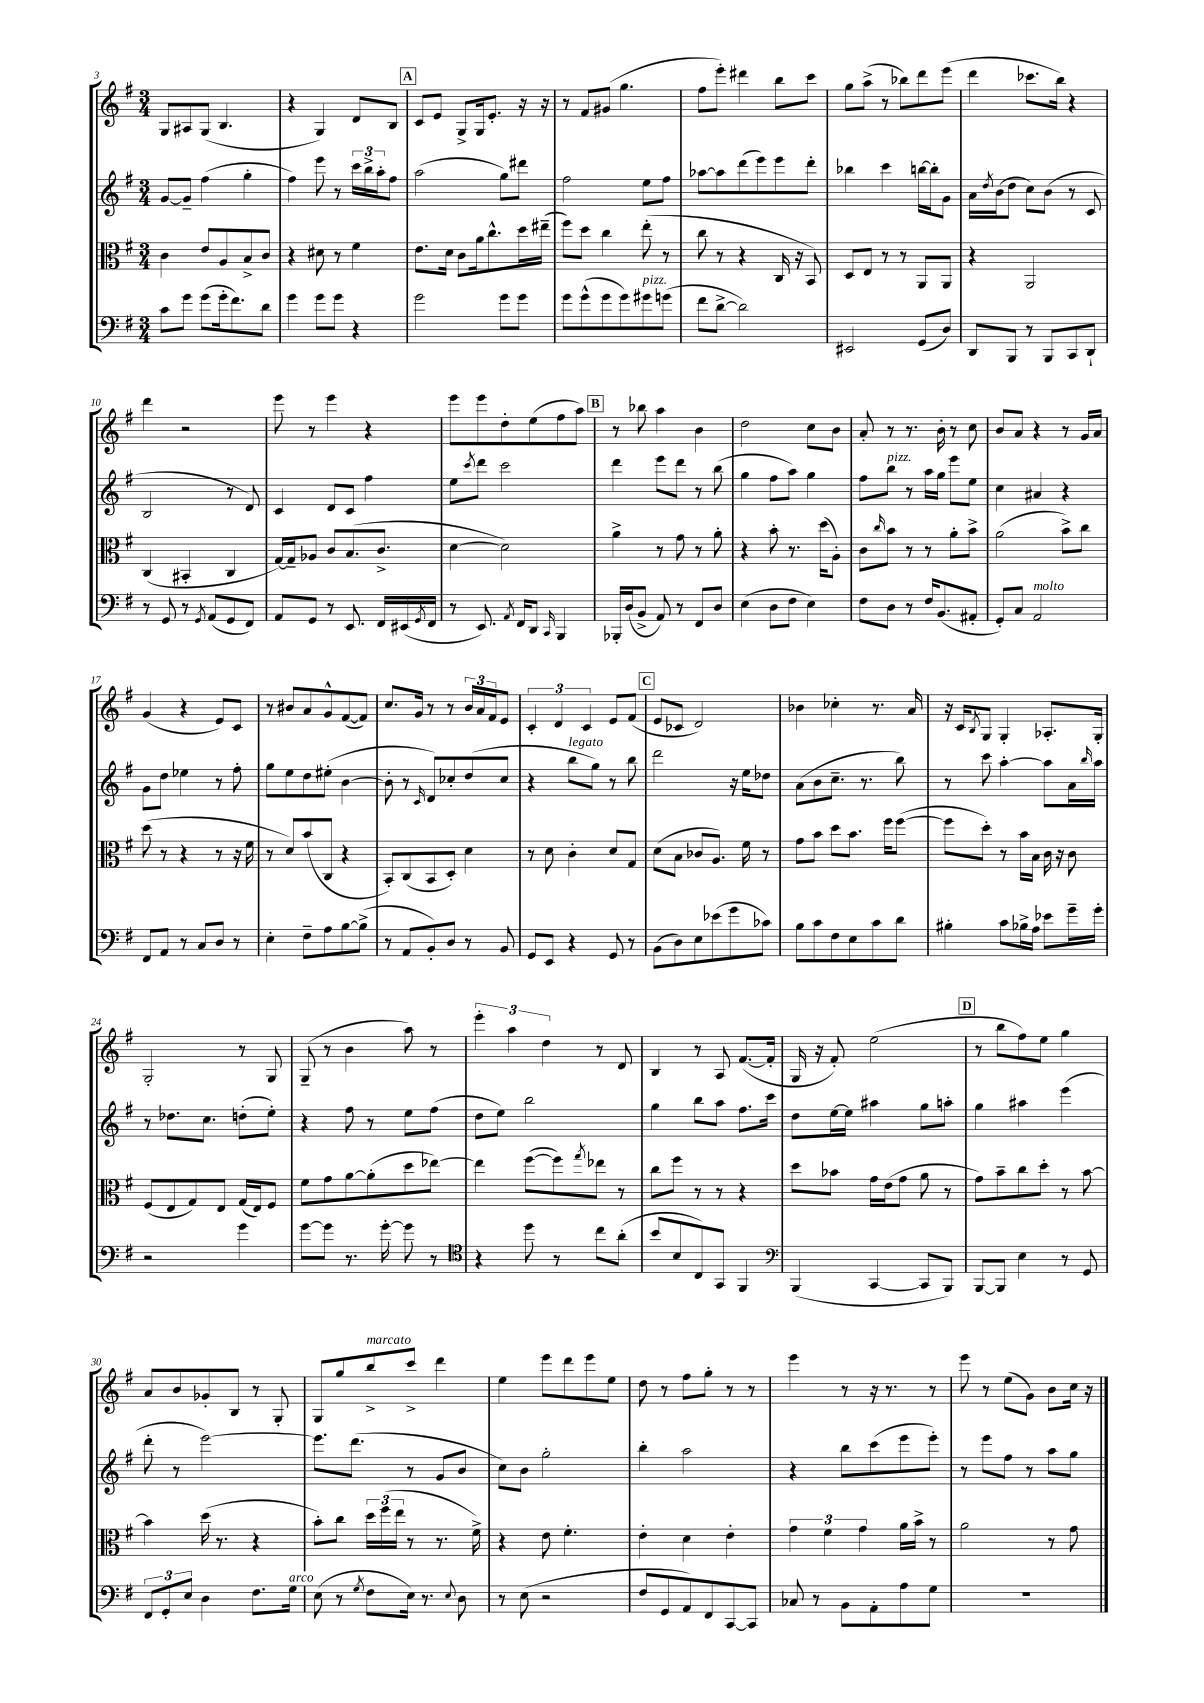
<<
\new StaffGroup <<
\new Staff = "s0" {
    \clef treble \key g \major \numericTimeSignature \time 3/4
    g8 ais8 g8( b4. |
    r4 g4) d'8 b8 |
    \mark \markup { \box "A" } c'8 e'8 g8-> g16 e'8.-. r16 r16 |
    r8 fis'8 gis'8( g''4. |
    fis''8 e'''8-.) dis'''4 b''8 c'''8 |
    g''8 a''8->( r8 bes''8) d'''8 e'''8( |
    d'''4 ces'''8. b''16) r4 |
    d'''4 r2 |
    e'''8 r8 e'''4 r4 |
    e'''8 e'''8 d''8-. e''8( fis''8 a''8) |
    \mark \markup { \box "B" } r8 bes''8 a''4 b'4 |
    d''2 c''8 b'8 |
    a'8-. r8 r8. b'16-. r8 c''8 |
    b'8 a'8 r4 r8 g'16 a'16 |
    g'4( r4 e'8) c'8 |
    r8 bis'8 a'8 g'8-^ fis'8~( fis'8) |
    c''8. g'16 r8 r8 \tuplet 3/2 { b'16 a'16 fis'16 } e'8 |
    \tuplet 3/2 { c'4-. d'4 c'4 } e'8 fis'8( |
    \mark \markup { \box "C" } e'8 ces'8 d'2) |
    bes'4 ces''4-. r8. a'16 |
    r16 c'16 \acciaccatura { b8 } g8 g4-. aes8.-. g16-. |
    g2-. r8 g8 |
    g8--( r8 b'4 a''8) r8 |
    \tuplet 3/2 { e'''4-. a''4 d''4 } r8 d'8 |
    b4 r8 a8 fis'8.~( fis'16-. |
    g16 r16 fis'8-.) e''2( |
    \mark \markup { \box "D" } r8 b''8 fis''8) e''8 g''4 |
    a'8 b'8 ges'8-. b8 r8 g8-. |
    g8 g''8 b''8->^\markup { \italic "marcato" } c'''8-> d'''4 |
    e''4 e'''8 d'''8 e'''8 e''8 |
    d''8 r8 fis''8 g''8-. r8 r8 |
    e'''4 r8 r16 r8. r8 |
    e'''8 r8 e''8( g'8) b'8 c''16 r16 \bar "|." |
}
\new Staff = "s1" {
    \clef treble \key g \major \numericTimeSignature \time 3/4
    g'8~ g'8-- fis''4( g''4-. |
    fis''4) e'''8 r8 \tuplet 3/2 { c'''16 b''16-> a''16-. } fis''8 |
    \mark \markup { \box "A" } a''2( g''8) dis'''8 |
    fis''2 e''8 fis''8 |
    aes''8~ aes''8 d'''8( e'''8) e'''8 d'''8-. |
    bes''4 c'''4 b''16~ b''16-. g'8 |
    a'16 \acciaccatura { d''8 } b'16( d''8 c''8) b'8( r8 c'8 |
    b2 r8 d'8) |
    c'4 d'8 c'8 fis''4 |
    e''8 \acciaccatura { c'''8 } d'''8 c'''2 |
    \mark \markup { \box "B" } d'''4 e'''8 d'''8 r8 b''8( |
    g''4 fis''8 a''8) g''4 |
    fis''8 b''8^\markup { \italic "pizz." } r8 a''16 g''16 e'''8 e''8 |
    c''4 ais'4 r4 |
    g'8 d''8 ees''4 r8 fis''8-. |
    g''8 e''8 d''8 eis''8-.( b'4~ |
    b'8-. r8 \grace { c'16 } d'8) ces''8-. d''8( ces''8 |
    r4 b''8^\markup { \italic "legato" } g''8) r8 b''8 |
    \mark \markup { \box "C" } d'''2 r16 e''16 des''8 |
    a'8( b'8 c''8.-- r8. b''8) |
    r8 c'''8 a''4~-. a''8 a'16 \grace { b''16 } a''16 |
    r8 des''8. c''8. d''8-.( e''8-.) |
    r4 fis''8 r8 e''8 fis''8( |
    d''8 e''8) b''2 |
    g''4 b''8 a''8 fis''8. c'''16 |
    d''8 e''16~ e''16 ais''4 g''8 a''8-. |
    \mark \markup { \box "D" } g''4 ais''4 e'''4( |
    d'''8-. r8 e'''2~) |
    e'''8. d'''8.( r8 g'8 b'8 |
    c''8) b'8 g''2-. |
    b''4-. a''2 |
    r4 b''8 c'''8( e'''8 e'''8-.) |
    r8 e'''8 fis''8 r8 a''8 g''8 \bar "|." |
}
\new Staff = "s2" {
    \clef alto \key g \major \numericTimeSignature \time 3/4
    c'4 e'8 a8 b8-> c'8 |
    r4 dis'8 r8 fis'4 |
    \mark \markup { \box "A" } e'8. d'16 c'8 a'16 c''8.-^ d''16 eis''16--( |
    fis''8) d''8 c''4 e''8-.( r8 |
    c''8 r8 r4 c16 r16 b,8) |
    d8 e8 r8 r8 a,8 a,8 |
    r4 a,2 |
    c4( bis,4-. c4 |
    g16~) g16-- aes8 c'8 b8.( c'8.-> |
    d'4~ d'2) |
    \mark \markup { \box "B" } a'4-> r8 g'8 r8 a'8-. |
    r4 b'8-. r8. d''16( a8-.) |
    c'8 \grace { c''16 } b'8 r8 r8 a'8-. b'8-> |
    a'2( b'8->) c''8 |
    d''8( r8 r4 r8 r16 fis'16 |
    r8 d'8) b'8( c8 r4 |
    b,8-.) c8( b,8 d8-.) d'4 |
    r8 d'8 c'4-. d'8 g8 |
    \mark \markup { \box "C" } d'8( b8 ces'8 a8.) fis'16 r8 |
    g'8 b'8 d''8 b'8. fis''16 fis''8~( |
    fis''8 d''8-.) r8 b'16 b16 c'16 r16 c'8 |
    fis8( e8 g8) e8 g16( e16) fis8 |
    fis'8 g'8 a'8~ a'8-.( d''8 ees''8~) |
    ees''4 fis''8~( fis''8) \acciaccatura { g''8 } ees''8 r8 |
    c''8 fis''8 r8 r8 r4 |
    d''8 bes'8 g'16 e'16( g'8 a'8 r8 |
    \mark \markup { \box "D" } g'8) b'8-- c''8 d''8-. r8 b'8~ |
    b'4 d''16( r8. r4 |
    b'8-.) c''8 \tuplet 3/2 { d''16 fis''16( e''16 } r8 r8. fis'16->) |
    r4 e'8 fis'4.-. |
    e'4-. d'4 e'4-. |
    \tuplet 3/2 { g'4 fis'4 g'4 } a'16 b'16-> r8 |
    a'2 r8 g'8 \bar "|." |
}
\new Staff = "s3" {
    \clef bass \key g \major \numericTimeSignature \time 3/4
    c'8 g'8 g'8( g'16-. fis'8.) d'8 |
    g'4 g'8 g'8 r4 |
    \mark \markup { \box "A" } g'2 g'8 g'8 |
    g'8 g'8-^( g'8 g'8) gis'8^\markup { \italic "pizz." } g'8( |
    fis'8 d'8~-> d'2) |
    eis,2 g,8( d8) |
    d,8 b,,8 r8 b,,8 c,8 d,8-! |
    r8 g,8 r8 \acciaccatura { g,8 } a,8( g,8 fis,8) |
    a,8 g,8 r8 e,8. fis,16 eis,16( \acciaccatura { g,8 } fis,16 |
    r8 e,8.) \acciaccatura { a,8 } fis,16 d,8 \grace { c,16 } b,,4 |
    \mark \markup { \box "B" } bes,,16-. d16( b,8-> a,8) r8 fis,8 d8 |
    e4( d8 fis8 e4) |
    fis8 d8 r8 fis16 b,8.( ais,8-. |
    g,8-.) c8 a,2^\markup { \italic "molto" } |
    fis,8 a,8 r8 c8 d8 r8 |
    e4-. fis8-- a8 b8~ b8->( |
    r8 a,8 b,8-.) d8 r8 b,8 |
    g,8 e,8 r4 g,8 r8 |
    \mark \markup { \box "C" } b,8( d8) e8 ees'8( g'8 ces'8) |
    b8 c'8 fis8 e8 c'8 d'8 |
    bis4-. c'8 bes16-> a16 ees'8 g'16-- g'16-. |
    r2 g'4 |
    g'8~ g'8 r8. g'16~-. g'8 r8 |
    \clef tenor r4 d''8 r8 c''8 a'8-.( |
    b'8 b8 c8) g,8 fis,4 |
    \clef bass b,,4( c,4~ c,8 b,,8) |
    \mark \markup { \box "D" } b,,8~ b,,8 e4 r8 g,8 |
    \tuplet 3/2 { fis,8 g,8-. e8 } d4 fis8. g16^\markup { \italic "arco" } |
    e8( r8 \acciaccatura { g8 } fis8 e16) r8. \appoggiatura { e8 } d8 |
    r8 e8( r2 |
    fis8 g,8 a,8) fis,8 c,8~ c,8 |
    ces8 r8 b,8 a,8-. a8 g8 |
    R2. \bar "|." |
}
>>
>>
\layout { \context { \Score currentBarNumber = #3 } }
